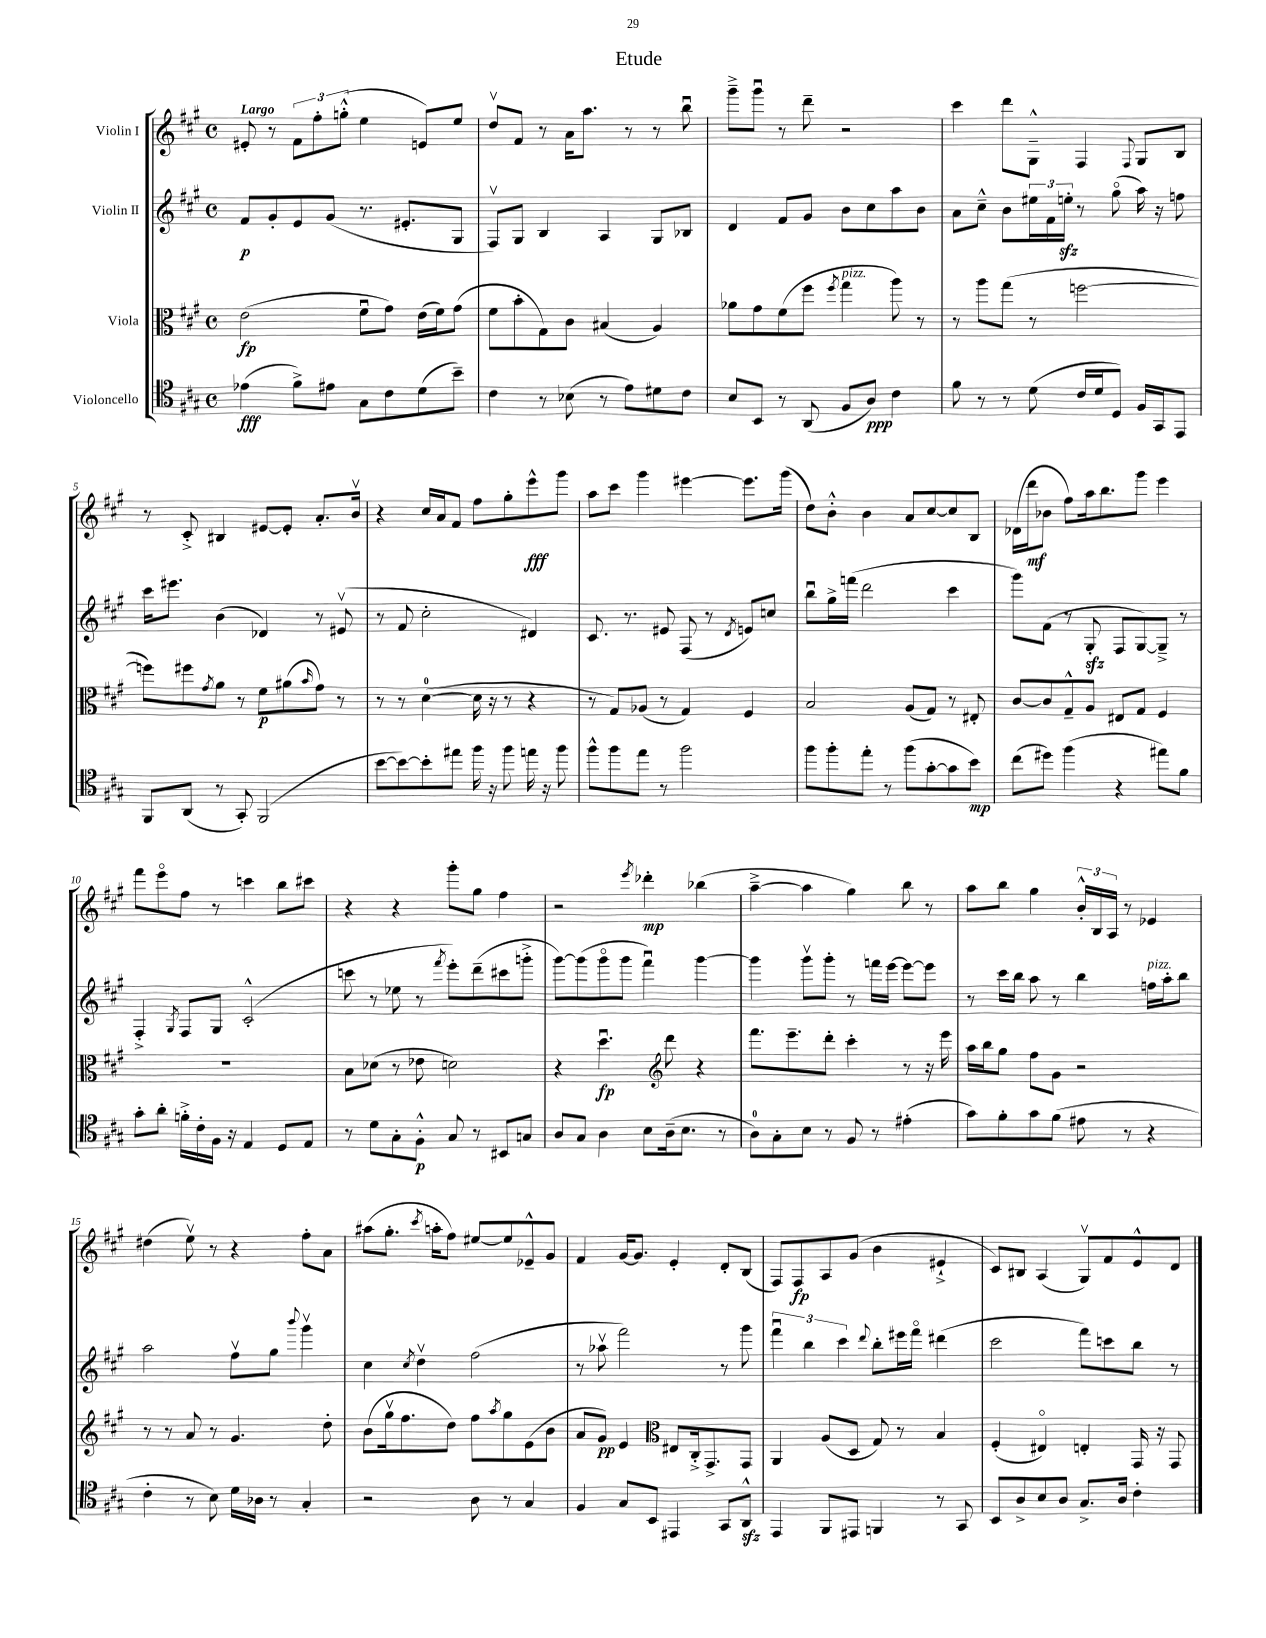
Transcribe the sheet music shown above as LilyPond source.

\header { title = "Etude" }
<<
\new StaffGroup <<
\new Staff = "s0" \with { instrumentName = "Violin I" } {
    \clef treble \key a \major \defaultTimeSignature \time 4/4 \tempo "Largo"
    eis'8-. r8 \tuplet 3/2 { fis'8 fis''8-. g''8-.-^( } e''4 e'8) e''8 |
    d''8\upbow fis'8 r8 a'16 a''8. r8 r8 b''8\downbow |
    gis'''8---> gis'''8\downbow r8 d'''8-- r2 |
    cis'''4 d'''8 gis8---^ fis4 \appoggiatura { fis8 } gis8 b8 |
    r8 cis'8-.-> bis4 eis'8~ eis'8-. a'8.-. b'16\upbow |
    r4 cis''16 a'16 fis'8 fis''8 gis''8-. e'''8-^\fff gis'''8 |
    a''8 cis'''8 gis'''4 eis'''4~ eis'''8. gis'''16( |
    d''8) b'8-.-^ b'4 a'8 cis''8~ cis''8 b8 |
    des'16( d'''16\mf bes'8 fis''8) a''16 b''8. gis'''8 e'''4 |
    fis'''8 e'''8\flageolet fis''8 r8 c'''4 b''8 cis'''8 |
    r4 r4 gis'''8-. gis''8 fis''4 |
    r2 \acciaccatura { e'''8 } des'''4-.\mp bes''4( |
    a''4~---> a''4 gis''4) b''8 r8 |
    a''8 b''8 gis''4 \tuplet 3/2 { b'16-.-^ b16 a16 } r8 ees'4 |
    dis''4( e''8\upbow) r8 r4 fis''8-. a'8 |
    ais''8( gis''8.-. \acciaccatura { cis'''8 } a''16-. fis''8) eis''8~ eis''8 ees'8---^ gis'8 |
    fis'4 gis'16~ gis'8. e'4-. d'8-. b8( |
    fis8) fis8\fp a8 gis'8( b'4 eis'4-!-> |
    cis'8) bis8 a4( gis8\upbow) fis'8 e'8-^ d'8 \bar "|." |
}
\new Staff = "s1" \with { instrumentName = "Violin II" } {
    \clef treble \key a \major \defaultTimeSignature \time 4/4
    fis'8\p gis'8-. e'8 gis'8( r8. eis'8.-. gis8 |
    fis8\upbow) gis8 b4 a4 gis8 bes8 |
    d'4 fis'8 gis'8 b'8 cis''8 a''8 b'8 |
    a'8 cis''8---^ b'8 \tuplet 3/2 { eis''16 fis'16 e''16-.\sfz } r8 gis''8\flageolet( a''16) r16 f''8 |
    cis'''16 eis'''8. b'4( des'4) r8 eis'8\upbow( |
    r8 fis'8 cis''2-. dis'4) |
    cis'8. r8. eis'8 fis8( r8 \acciaccatura { d'8 } e'8) c''8 |
    b''8\downbow gis''16-> f'''16( d'''2 cis'''4 |
    gis'''8) fis'8( r8 gis8-.\sfz fis8 gis8~) gis8---> r8 |
    fis4-.-> \acciaccatura { gis8 } fis8 gis8 cis'2-.-^( |
    c'''8 r8 ees''8 r8 \acciaccatura { fis'''8 } e'''8-.) d'''8--( cis'''8 g'''8-.-> |
    gis'''8~) gis'''8( gis'''8\flageolet gis'''8 fis'''4\downbow) gis'''4~ |
    gis'''4 gis'''8\upbow gis'''8-. r8 f'''16 e'''16~ e'''8~ e'''8 |
    r8 cis'''16 b''16 a''8 r8 b''4 f''16^\markup { \italic "pizz." } a''16-. b''8 |
    a''2 fis''8\upbow gis''8 \appoggiatura { b'''8 } gis'''4\upbow |
    cis''4 \acciaccatura { cis''8 } d''4\upbow fis''2( |
    r8 aes''8\upbow fis'''2) r8 gis'''8 |
    \tuplet 3/2 { fis'''4\downbow b''4 cis'''4 } \appoggiatura { d'''8 } b''8-. eis'''16 fis'''16\flageolet dis'''4( |
    cis'''2 fis'''8) c'''8 b''8 r8 \bar "|." |
}
\new Staff = "s2" \with { instrumentName = "Viola" } {
    \clef alto \key a \major \defaultTimeSignature \time 4/4
    e'2\fp( fis'8\downbow gis'8) e'16( fis'16) gis'8( |
    fis'8 b'8-. gis8) cis'8 bis4( a4) |
    aes'8 gis'8 fis'8( fis''8 \acciaccatura { fis''8 } gis''4^\markup { \italic "pizz." } a''8) r8 |
    r8 a''8 gis''8( r8 f''2~ |
    f''8) fis''8 \acciaccatura { gis'8 } a'8 r8 fis'8\p ais'8( \grace { b'16 } gis'8) r8 |
    r8 r8 d'4-0~( d'16 r16 r8 r4 |
    r8 gis8) aes8( r8 gis4) fis4 |
    b2 a8( gis8) r8 eis8-. |
    cis'8~ cis'8 gis8---^ a8 eis8 gis8 fis4 |
    R1 |
    b8 des'8( r8 ees'8 d'2) |
    r4 d''4.\downbow\fp \clef treble d'''8 r4 |
    fis'''8. e'''8.-- d'''8-. cis'''4-. r8 r16 e'''16 |
    a''16 b''16 gis''8 fis''8 gis'8 r2 |
    r8 r8 a'8 r8 gis'4. d''8-. |
    b'8( gis''16\upbow fis''8. d''8) fis''8 \acciaccatura { a''8 } gis''8 e'8( b'8 |
    a'8 gis'8\pp) e'4 \clef alto eis8 cis16-.-> gis,8.-> gis,8 |
    a,4 a8( d8 gis8) r8 b4 |
    fis4-.( eis4\flageolet) e4-. gis,16 r16 gis,8 \bar "|." |
}
\new Staff = "s3" \with { instrumentName = "Violoncello" } {
    \clef tenor \key a \major \defaultTimeSignature \time 4/4
    ees'4\fff( fis'8->) eis'8 gis8 cis'8 d'8( b'8--) |
    cis'4 r8 bes8( r8 e'8) dis'8 cis'8 |
    b8 b,8 r8 a,8( fis8 a8\ppp) cis'4 |
    fis'8 r8 r8 d'8( cis'16 d'16 d8) fis16 gis,16 e,8 |
    fis,8 a,8( r8 gis,8-.) fis,2( |
    b'8~ b'8~) b'8-. eis''8 fis''16 r16 fis''8 e''16 r16 fis''8 |
    fis''8-^ fis''8 e''8 r8 fis''2 |
    fis''8 fis''8-. e''8-. r8 fis''8( gis'8~-. gis'8 b'8\mp) |
    cis''8( dis''8) fis''4( r4 eis''8) fis'8 |
    gis'8-. a'8-. f'16-.-> cis'16-. fis16 r16 e4 d8 e8 |
    r8 d'8 gis8-. fis8-.-^\p gis8 r8 bis,8 g8 |
    a8 gis8 a4 b8 a16--( b8. r8 |
    a8-0) gis8-. b8 r8 fis8 r8 eis'4-.( |
    gis'8) fis'8-. gis'8 fis'8( eis'8 r8 r4 |
    cis'4-. r8 b8) d'16 aes16 r8 gis4-. |
    r2 a8 r8 gis4 |
    fis4 gis8 b,8 eis,4 gis,8 a,8-^\sfz |
    e,4 fis,8 eis,8 f,4 r8 gis,8 |
    b,8 a8-> b8 a8 gis8.-> a16 cis'4-. \bar "|." |
}
>>
>>
